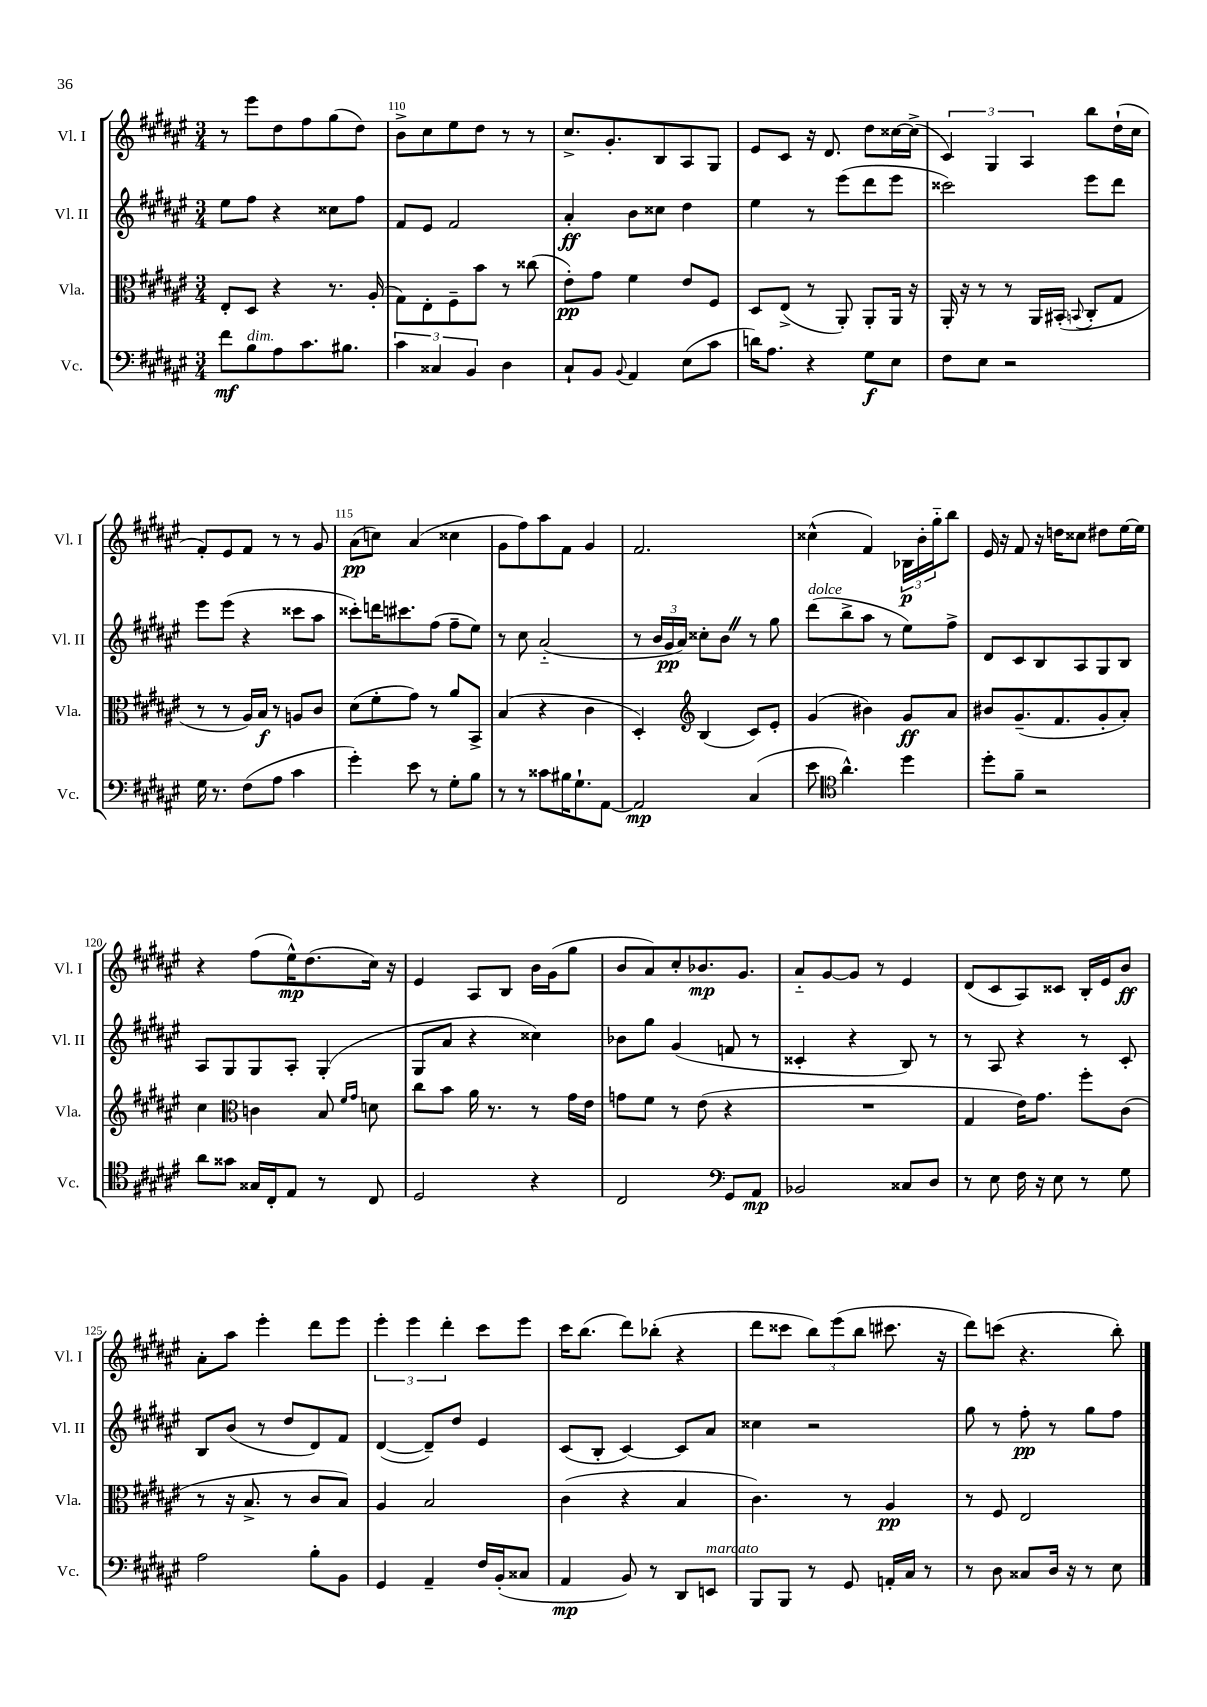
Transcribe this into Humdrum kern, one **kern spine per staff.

**kern	**kern	**kern	**kern
*staff4	*staff3	*staff2	*staff1
*clefF4	*clefC3	*clefG2	*clefG2
*k[f#c#g#d#a#e#]	*k[f#c#g#d#a#e#]	*k[f#c#g#d#a#e#]	*k[f#c#g#d#a#e#]
*M3/4	*M3/4	*M3/4	*M3/4
8f#	8E#'	8ee#	8r
8B	8D#	8ff#	8eee#
8A#	4r	4r	8dd#
8.c#	.	.	8ff#
.	8.r	8cc##	(8gg#
8.B#	.	.	.
.	.	8ff#	8dd#)
.	(16A#'	.	.
=	=	=	=
6c#	8G#)	8f#	8b^
.	8E#'	8e#	8cc#
6C##	.	.	.
.	8F#~	2f#	8ee#
6BB	.	.	.
.	8b	.	8dd#
4D#	8r	.	8r
.	(8cc##	.	8r
=	=	=	=
8C#`	8e#')	4a#'	8.cc#^
8BB	8g#	.	.
.	.	.	8.g#'
8qqBB	.	.	.
4AA#	4f#	8b	.
.	.	8cc##	8B
(8E#	8e#	4dd#	8A#
8c#	8F#	.	8G#
=	=	=	=
16d)	8D#	4ee#	8e#
8.A#	.	.	.
.	(8E#^	.	8c#
4r	8r	8r	16r
.	.	.	8.d#
.	8AA#')	(8eee#	.
8G#	8AA#'	8ddd#	8dd#
8E#	16AA#	8eee#	[16cc##
.	16r	.	(16cc##^]
=	=	=	=
8F#	16AA#'	2ccc##)	6c#)
.	16r	.	.
8E#	8r	.	.
.	.	.	6G#
2r	8r	.	.
.	.	.	6A#
.	16AA#	.	.
.	(16BB#'	.	.
.	8qqBB	.	.
.	8C#'	8eee#	8bb
.	8G#	8ddd#	(16dd#`
.	.	.	16cc#
=	=	=	=
16G#	8r	8eee#	8f#')
8.r	.	.	.
.	8r	(8eee#	8e#
(8F#	16A#)	4r	8f#
.	16B	.	.
8A#	8r	.	8r
4c#	8A	8ccc##	8r
.	8c#	8aa#	8g#
=	=	=	=
4g#')	(8d#	8ccc##')	(8a#
.	8f#'	16ddd	8cc)
.	.	8.ccc#	.
8e#	8g#)	.	(4a#
8r	8r	(8ff#	.
8G#'	8a#	8ff#~	4cc##
8B	8BB^	8ee#)	.
=	=	=	=
8r	(4B	8r	8g#
8r	.	8cc#	8ff#)
8c##	4r	(2a#'~	8aa#
16B#	.	.	8f#
8.G#`	.	.	.
.	4c#	.	4g#
[8AA#	.	.	.
=	=	=	=
2AA#]	4D#')	8r	2.f#
.	.	24b	.
.	.	24g#	.
.	.	24a#)	.
*	*clefG2	*	*
.	(4B	8cc##'	.
.	.	8b	.
(4C#	8c#)	8r	.
.	8e#'	8gg#	.
=	=	=	=
8e#	(4g#	(8ddd#	(4cc##^^
*clefC4	*	*	*
4.a#^^)	.	8bb^	.
.	4b#)	8aa#	4f#)
.	.	8r	.
4dd#	8g#	8ee#)	24B-
.	.	.	24b'
.	.	.	24gg#'~
.	8a#	8ff#^	8bb
=	=	=	=
8dd#'	8b#	8d#	16e#
.	.	.	16r
8f#~	(8.g#~	8c#	8f#
2r	.	8B	16r
.	8.f#	.	16dd
.	.	8A#	8cc##
.	8g#'	8G#	8dd#
.	8a#')	8B	[16ee#
.	.	.	16ee#]
=	=	=	=
8a#	4cc#	8A#	4r
8g##	.	8G#	.
*	*clefC3	*	*
16G##	4c	8G#	(8ff#
16C#'	.	.	.
8E#	.	8A#'	16ee#^^)
.	.	.	(8.dd#
8r	8B	(4G#'	.
.	16qqf#	.	.
.	16qqg#	.	.
8C#	8d	.	16cc#)
.	.	.	16r
=	=	=	=
2D#	8cc#	8G#	4e#
.	8b	8a#	.
.	16a#	4r	8A#
.	8.r	.	.
.	.	.	8B
4r	8r	4cc##)	16b
.	.	.	(16g#
.	16g#	.	8gg#
.	16e#	.	.
=	=	=	=
2C#	8g	8b-	8b
.	8f#	8gg#	8a#)
.	8r	(4g#	8cc#'
.	(8e#	.	8.b-
*clefF4	*	*	*
8GG#	4r	8f	.
.	.	.	8.g#
8AA#	.	8r	.
=	=	=	=
2BB-	2.r	4c##'	8a#'~
.	.	.	[8g#
.	.	4r	8g#]
.	.	.	8r
8C##	.	8B)	4e#
8D#	.	8r	.
=	=	=	=
8r	4G#	8r	(8d#
8E#	.	8A#	8c#
16F#	16e#)	4r	8A#)
16r	8.g#	.	.
8E#	.	.	8c##
8r	8ff#'	8r	16B'
.	.	.	16e#
8G#	(8c#	8c#'	8b
=	=	=	=
2A#	8r	8B	8a#'
.	16r	(8b	8aa#
.	8.B^	.	.
.	.	8r	4eee#'
.	8r	8dd#	.
8B'	8c#	8d#)	8ddd#
8BB	8B)	8f#	8eee#
=	=	=	=
4GG#	4A#	([4d#	6eee#'
.	.	.	6eee#
4AA#~	2B	8d#~])	.
.	.	.	6ddd#'
.	.	8dd#	.
16F#	.	4e#	8ccc#
(16BB'	.	.	.
8C##	.	.	8eee#
=	=	=	=
4AA#	(4c#	(8c#	16ccc#
.	.	.	(8.bb
.	.	8B'	.
8BB)	4r	[4c#)	8ddd#)
8r	.	.	(8bb-'
8DD#	4B	8c#]	4r
8EE	.	8a#	.
=	=	=	=
8BBB	4.c#)	4cc##	8ddd#
8BBB	.	.	8ccc##
8r	.	2r	12bb)
.	.	.	(12eee#
8GG#	8r	.	.
.	.	.	12bb
16AA'	4A#	.	8.ccc#
16C#	.	.	.
8r	.	.	.
.	.	.	16r
=	=	=	=
8r	8r	8gg#	8ddd#)
8D#	8F#	8r	(8ccc
8C##	2E#	8ff#'	4.r
16D#	.	8r	.
16r	.	.	.
8r	.	8gg#	.
8E#	.	8ff#	8bb')
==	==	==	==
*-	*-	*-	*-
